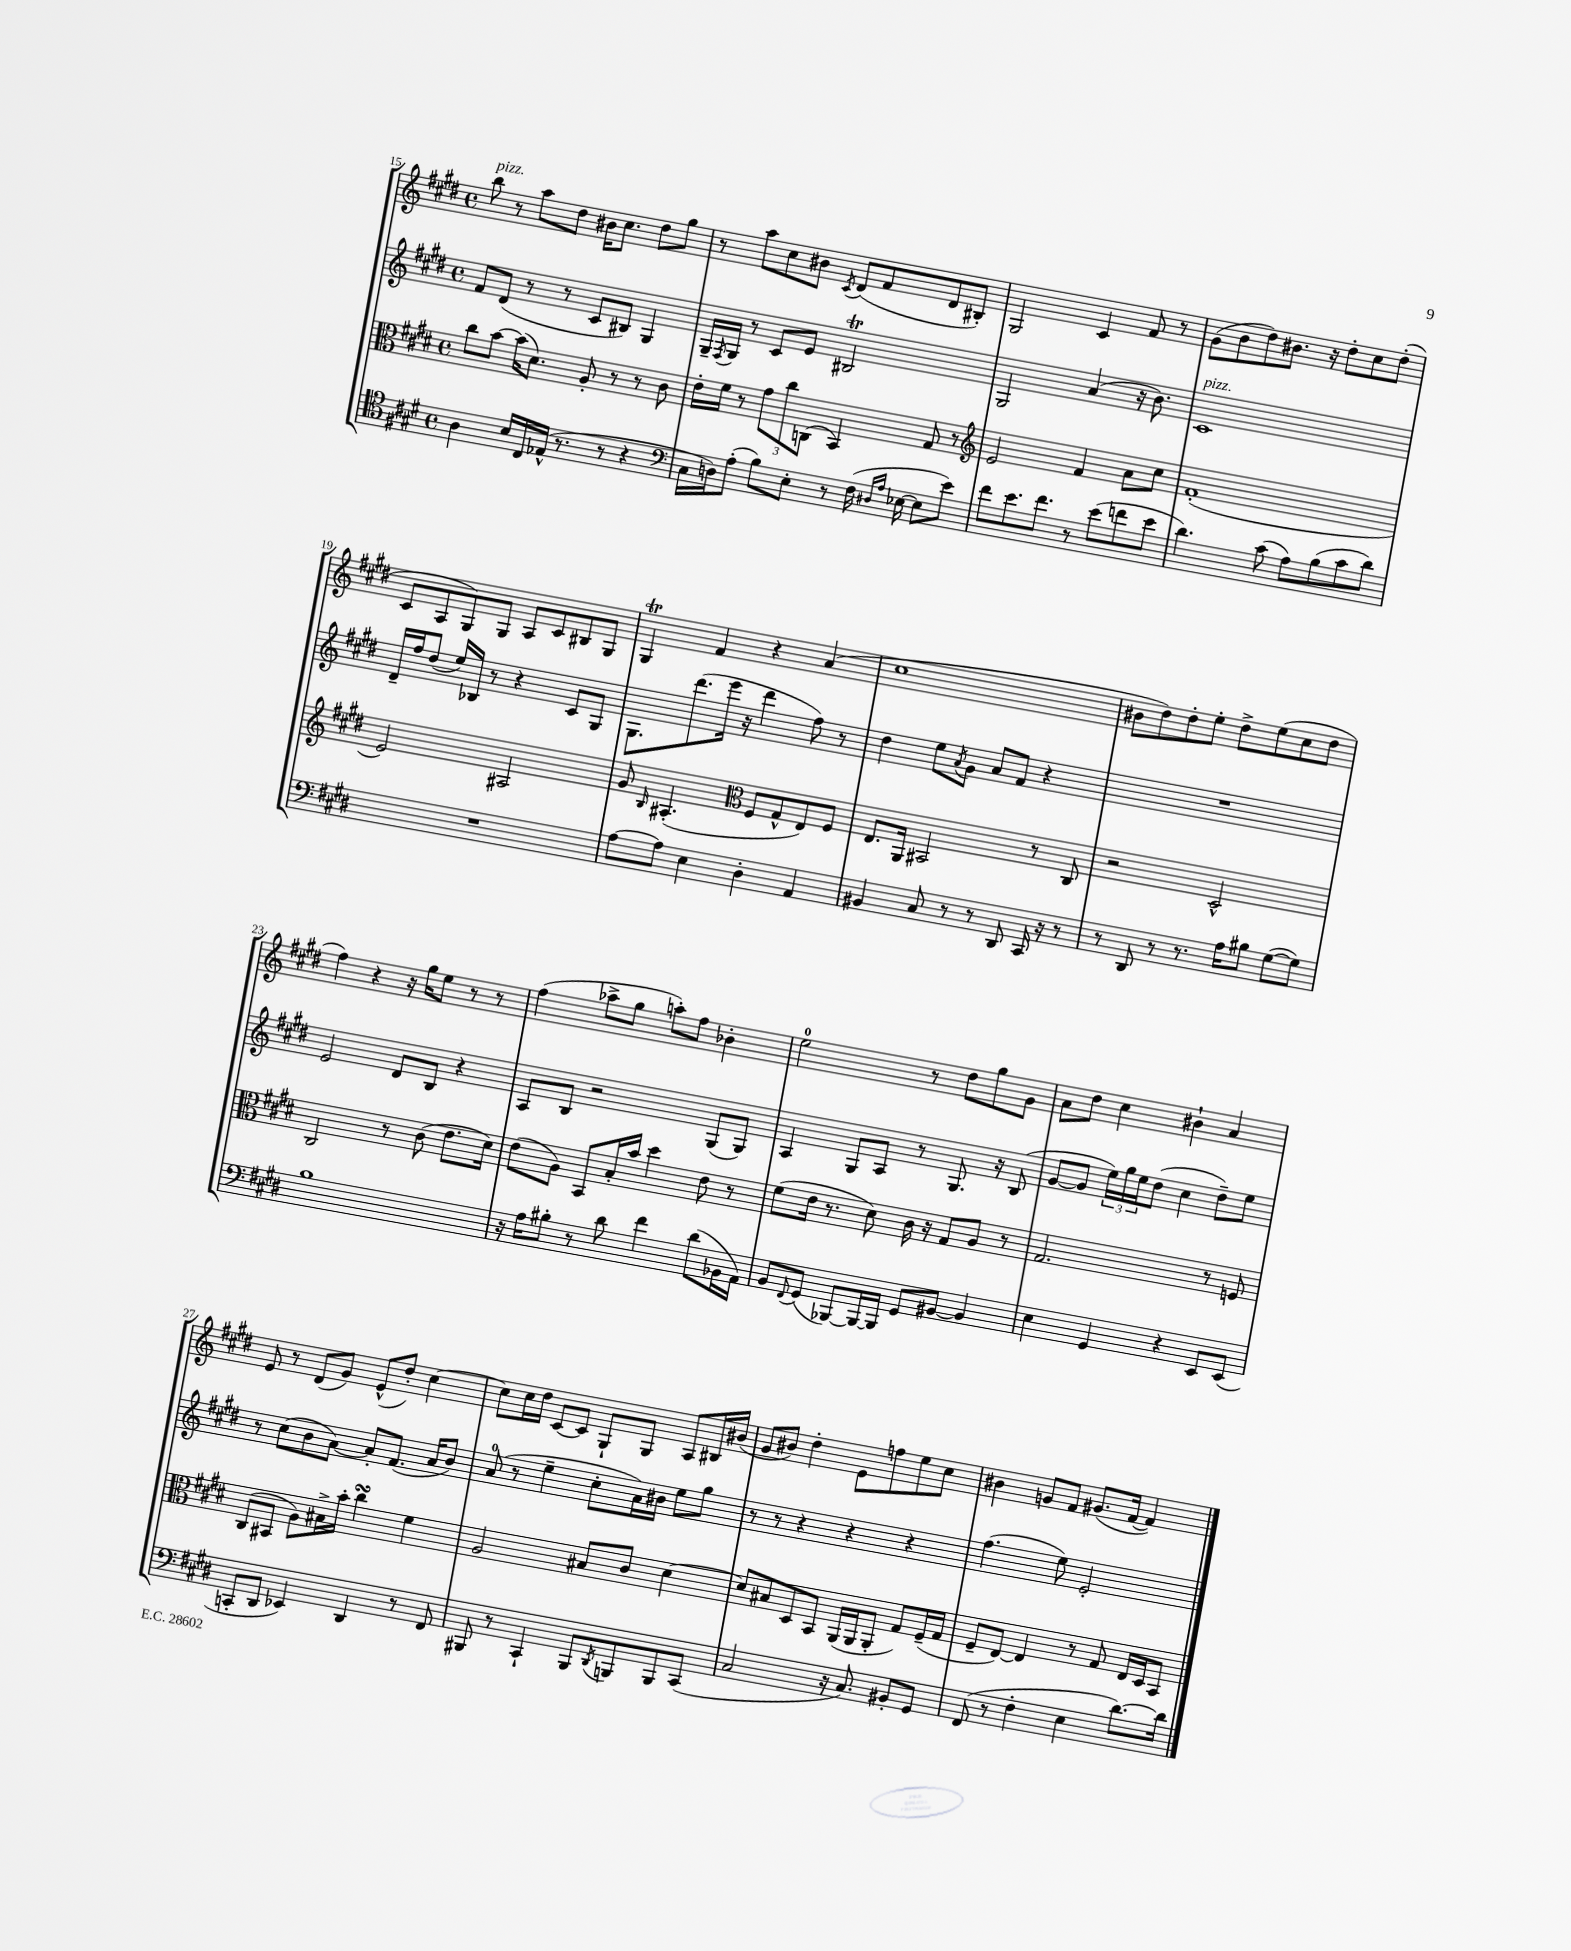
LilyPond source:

<<
\new StaffGroup <<
\new Staff = "s0" {
    \clef treble \key e \major \defaultTimeSignature \time 4/4
    b''8^\markup { \italic "pizz." } r8 a''8 dis''8 bis'16 cis''8. dis''8 gis''8 |
    r8 a''8 cis''8 bis'8 \acciaccatura { cis'8 } dis'8( fis'8 dis'8 bis8-.) |
    gis2 cis'4 fis'8 r8 |
    gis'8( b'8 dis''8) bis'8. r16 dis''8-. cis''8 dis''8-.( |
    cis'8 a8 gis8) gis8 a8 cis'8 bis8 gis8 |
    gis4\trill fis'4 r4 a'4( |
    cis''1 |
    bis'8 dis''8) dis''8-. e''8-. dis''8-> e''8( cis''8 dis''8 |
    fis''4) r4 r16 gis''16 e''8 r8 r8 |
    fis''4( aes''8-> gis''8 a''8-.) fis''8 bes'4-. |
    e''2-0 r8 dis''8 gis''8 gis'8 |
    a'8 dis''8 cis''4 bis'4-! a'4 |
    e'8 r8 dis'8( gis'8) e'8-^( dis''8-.) cis''4~ |
    cis''8 cis''16 dis''16 cis'8~ cis'8 gis8-! gis8 a8 bis16 bis'16( |
    gis'8 bis'8) dis''4-. e'8 f''8 e''8 cis''8 |
    bis'4 g'8 fis'8 gis'8.( fis'16~ fis'4) \bar "|." |
}
\new Staff = "s1" {
    \clef treble \key e \major \defaultTimeSignature \time 4/4
    fis'8 dis'8( r8 r8 cis'8 bis8) gis4 |
    gis16-- \acciaccatura { fis8 } gis16 r8 cis'8 e'8 bis2\trill |
    gis2 a'4( r16 b'8.) |
    cis'1^\markup { \italic "pizz." } |
    dis'16-- fis''16 dis''8( e''16) bes16 r8 r4 cis'8 gis8 |
    gis8. dis'''8.( e'''16 r16 dis'''4 fis''8) r8 |
    dis''4 e''8 \acciaccatura { a'8 } gis'8 a'8 fis'8 r4 |
    R1 |
    e'2 dis'8 b8 r4 |
    a8 b8 r2 gis8( gis8) |
    a4 gis8 a8 r8 gis8. r16 b8( |
    gis'8~ gis'8 \tuplet 3/2 { e''16) gis''16 e''16 } dis''8( cis''4 dis''8--) e''8 |
    r8 cis''8( b'8 a'8~) a'8-. fis'8.( a'16 b'8) |
    a'8-0( r8 e''4-- cis''8-. a'16) bis'16 e''8 gis''8 |
    r8 r8 r4 r4 r4 |
    fis''4.( e''8) e'2-. \bar "|." |
}
\new Staff = "s2" {
    \clef alto \key e \major \defaultTimeSignature \time 4/4
    cis''8 b'8~ b'16( dis'8.) a8-. r8 r8 cis'8 |
    e'16-. fis'16 r8 \tuplet 3/2 { gis'8 cis''8 c8( } b,4) gis8 r8 |
    \clef treble e'2 fis'4 a'8 cis''8 |
    fis'1-.( |
    e'2) ais2 |
    gis'8 \grace { b16 } ais4.-.( \clef alto fis8 gis8-^ e8) fis8 |
    e8. a,16 bis,2 r8 cis8 |
    r2 dis2-^ |
    cis2 r8 cis'8( e'8. dis'16) |
    e'8( a8) b,8 b16-. b'16 dis''4 e'8 r8 |
    fis'8( e'16 r8. dis'8) cis'16 r16 gis8 a8 r8 |
    gis2. r8 f8 |
    cis8( bis,8 a8) bis16-> b'16-. cis''4\turn fis'4 |
    a2 bis8 cis'8 dis'4~ |
    dis'8 bis8 dis8 b,8 a,16( a,16 a,8-. gis8) fis16--( gis16 |
    fis8-- e8~) e4 r8 gis8 e16 dis16 b,8 \bar "|." |
}
\new Staff = "s3" {
    \clef tenor \key e \major \defaultTimeSignature \time 4/4
    a4 b16 cis16 ees16-^( r8. r8 r4 |
    \clef bass cis16 d16) a8-.( b8) e8-. r8 fis16( \grace { dis16 a16 } ees16~ ees8 e'8) |
    fis'8 e'8. fis'8. r8 e'8( f'8 e'8 |
    dis'4.) cis'8( a8) b8( cis'8 dis'8) |
    R1 |
    a8~ a8 e4 dis4-. a,4 |
    bis,4 cis8 r8 r8 dis,8 cis,16 r16 r8 |
    r8 dis,8 r8 r8. a16 bis8 gis8~( gis8) |
    b1 |
    r16 a16 bis8-. r8 dis'8 fis'4 dis'8( bes,16 a,16) |
    b,8 \appoggiatura { fis,8 } gis,8( bes,,8~) bes,,16~ bes,,16 gis,8 bis,8~ bis,4 |
    e4 gis,4 r4 e,8 e,8( |
    c,8-. dis,8 ees,4) dis,4 r8 fis,8 |
    bis,,8 r8 cis,4-! bis,,8 \acciaccatura { dis,8 } b,,8 b,,8 cis,8( |
    cis2 r16 cis8.) bis,8-. gis,8 |
    fis,8( r8 fis4-. e4 dis'8.~) dis'16 \bar "|." |
}
>>
>>
\layout { \context { \Score currentBarNumber = #15 } }
